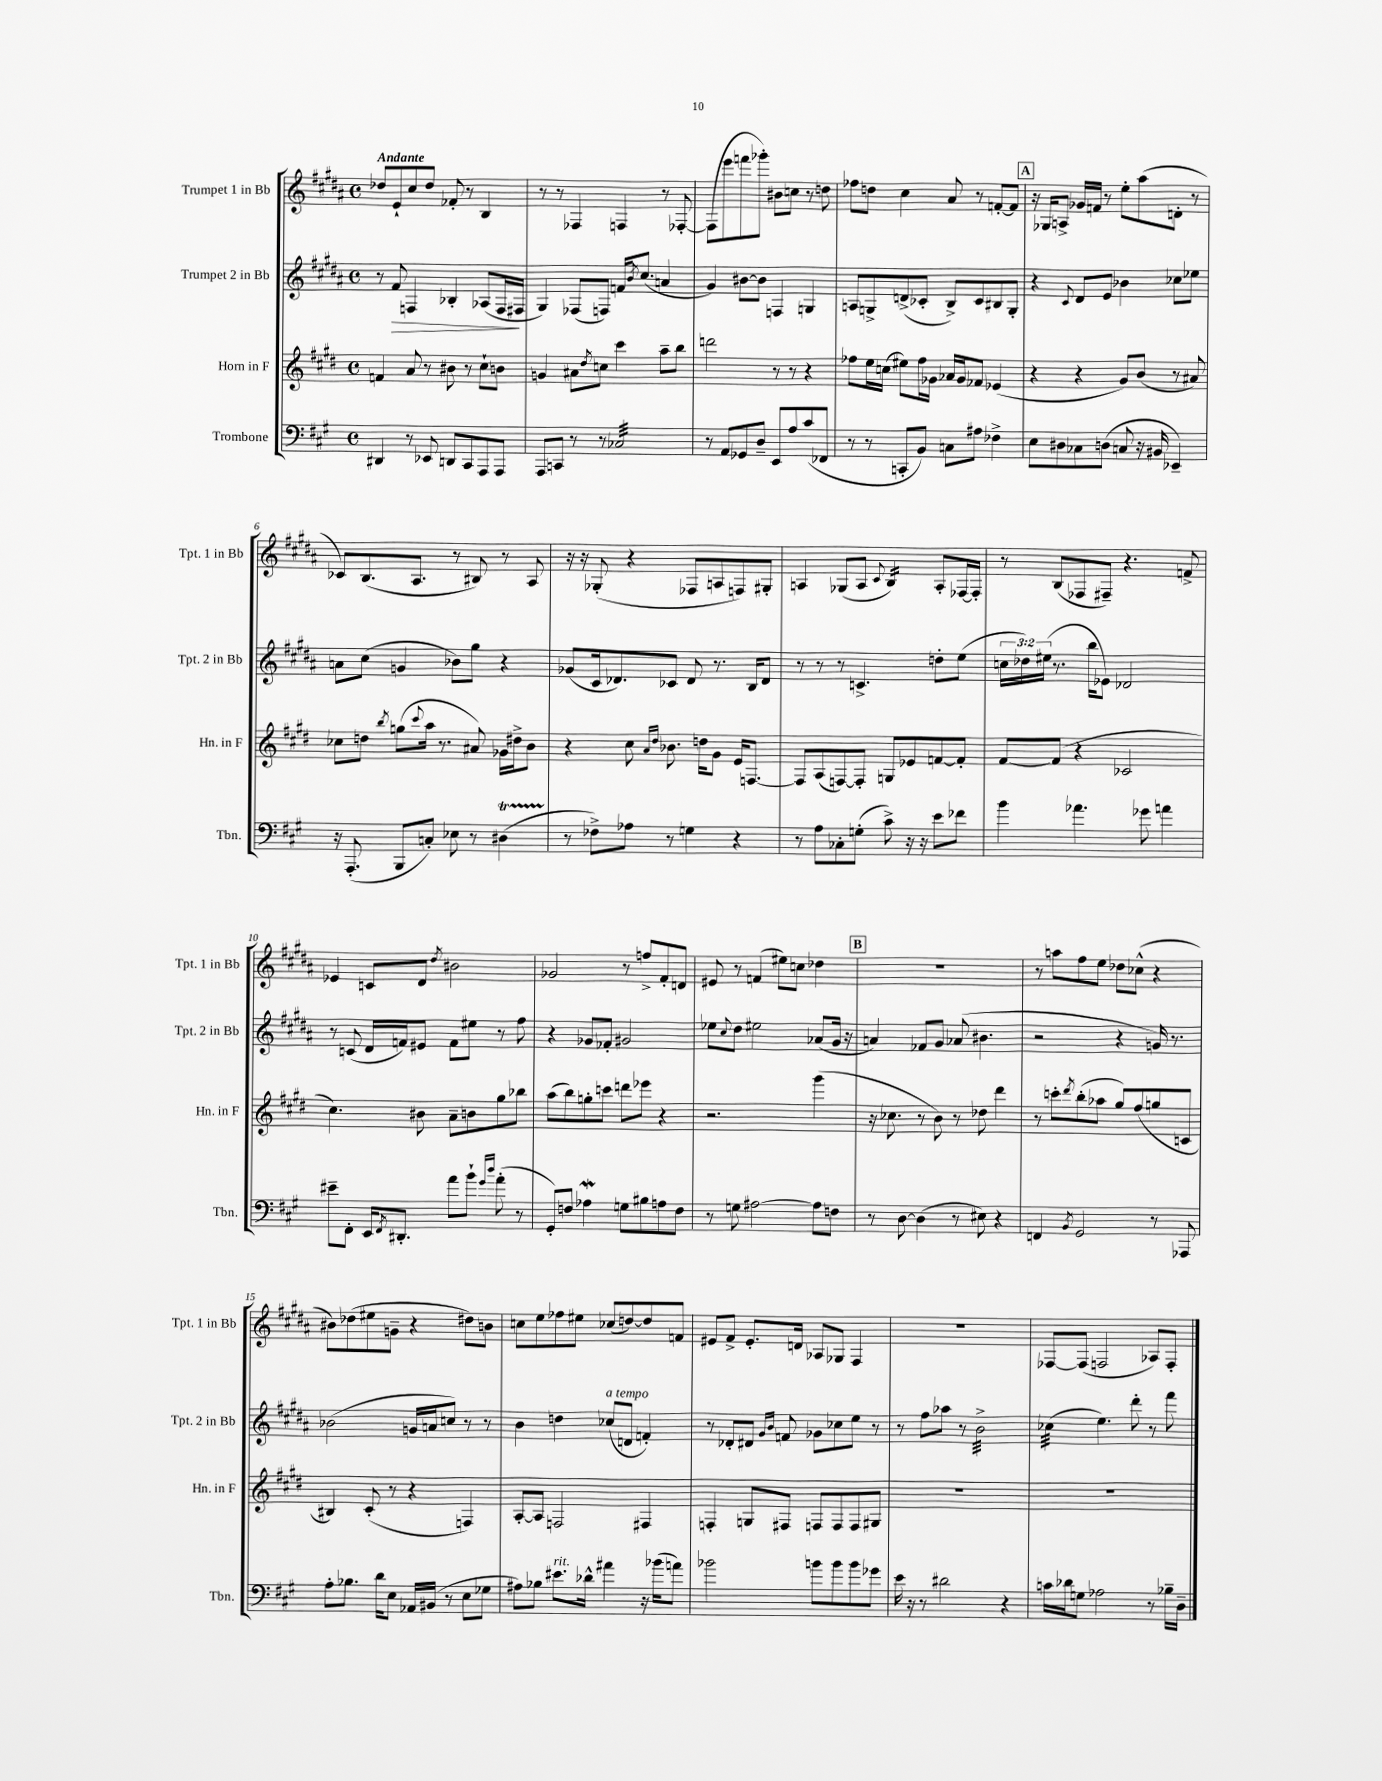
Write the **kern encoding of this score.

**kern	**kern	**kern	**kern
*staff4	*staff3	*staff2	*staff1
*clefF4	*clefG2	*clefG2	*clefG2
*k[f#c#g#]	*k[f#c#g#d#]	*k[f#c#g#d#a#]	*k[f#c#g#d#a#]
*M4/4	*M4/4	*M4/4	*M4/4
*met(c)	*met(c)	*met(c)	*met(c)
4DD#	4f	8r	8dd-
.	.	8f#	8e`
8r	8a	4F	8cc#
8EE-	8r	.	8dd-
8DD	8b#	4B-'	8f-'
8CC#	8r	.	8r
8AAA	8cc#`	(8A-	4B
8AAA	8b	16F	.
.	.	16F#	.
=	=	=	=
8AAA	4g	4G#)	8r
8CC	.	.	8r
8r	8a#	(8F-	4F-
.	8qdd#	.	.
8r	8cc	8F)	.
2C-	4ccc#	16f	4F
.	.	8qb	.
.	.	(8.cc#	.
.	8aa~	4a	8r
.	8bb	.	[8F-'
=	=	=	=
8r	2ddd	4g#)	(8F-]
8AA	.	.	8eee
8GG-	.	[8b#	8fff
8D~	.	8b#]	8ggg-')
8EE	8r	4F	8b#
8A	8r	.	8cc
(8c#	4r	4G	8r
8FF-	.	.	8dd
=	=	=	=
8r	8ff-	8A	8ff-
8r	16ee	8G^	8dd
.	(16cc	.	.
8CC'	8ee#)	(8d^	4cc#
8BB)	16ff-	8c-'	.
.	16g-	.	.
8C	16a-	8B^)	8a#
.	16g-	.	.
8A#	8f-	8c-	8r
4F-^	(4e-	8B#	[8f'
.	.	8G'	8f]
=	=	=	=
8E	4r	4r	16r
.	.	.	16G-
8D#	.	.	8A^
.	.	8qqc#	.
8C-	4r	8d#	16g-
.	.	.	16f
(8D	.	8e	8r
8C	8g#)	4b-	8ee'
16r	(8b	.	(8aa#
16BB#	.	.	.
4EE-~)	8r	8cc-	8d'
.	8a#)	8ee-	8r
=	=	=	=
16r	8cc-	8a	8c-)
(8.AAA'	.	.	.
.	8dd	(8cc#	(8.B
.	8qbb	.	.
8BBB	(8gg	4g	.
.	.	.	8.A#
.	8qqccc#	.	.
8C')	16aa	.	.
.	8.r	.	.
8E-	.	8b-)	8r
8r	8a#)	8gg#	8B#)
(4D#	16g-	4r	8r
.	16dd#^	.	.
.	8b	.	8A#
=	=	=	=
8r	4r	(8g-	16r
.	.	.	16r
8F-^)	.	16c#	(8G-'
.	.	8.d-)	.
8A-	8cc#	.	4r
.	16qqa	.	.
.	16qqdd#	.	.
8r	8.b-	8c-	.
4G	.	8d-	8F-
.	16dd	.	.
.	8g#	8.r	8A
4r	16e	.	8F)
.	[8.F	16B	.
.	.	8d-	8G#'
=	=	=	=
8r	8F]	8r	4A
8A	(8A	8r	.
8C-'	[8F)	8r	(8G-
(8G'	8F']	4.c^	8A
.	.	.	8qqc#
8c#^)	8G	.	4B)
16r	8e-	.	.
16r	.	.	.
8e	[8f	8dd'	8A'
8f-	8f']	(8ee	[16F-
.	.	.	16F-']
=	=	=	=
4b	[8f#	24cc	8r
.	.	24dd-)	.
.	.	(24ee#	.
.	(8f#]	8.r	(8B
4.a-	4r	.	8F-
.	.	16bb	.
.	.	8e-)	8F#~)
.	2c-	2d-	4.r
8g-	.	.	.
4a	.	.	.
.	.	.	8f^
=	=	=	=
8e#~	4.cc#)	8r	4e-
8FF#'	.	(8c	.
16EE	.	16d#	8c
8qFF#	.	.	.
8.DD#'	.	16f)	.
.	8b#	8e#	8d#
.	.	.	8qdd#
8a	8a~	8f	2b#
8b`	8b	8ee#	.
16qqg#	.	.	.
16qqdd	.	.	.
(8a'	8gg#	8r	.
8r	8bb-	8ff#	.
=	=	=	=
8GG#')	(8aa	4r	2g-
8F	8bb)	.	.
4A-	8gg'	8g-	.
.	8ccc	8f-'	.
8G	8ddd	2g#	8r
8B#	8eee-	.	8ff^
8A	4r	.	8f#'
8F	.	.	8d
=	=	=	=
8r	2.r	8ee-	8e#
.	.	8qqcc#	.
8G	.	8dd#	8r
[2A#	.	2ee#	(4f
.	.	.	8ee#)
.	.	.	8cc
8A#]	(4ggg#	(8a-	4dd-
8F	.	16g#	.
.	.	16r	.
=	=	=	=
8r	16r	4a)	1r
.	8.cc-	.	.
[8D	.	.	.
(4D]	8r	8f-	.
.	8b)	8g#	.
8r	8r	(8a-	.
8E#)	8dd-	4.b#	.
4r	4ddd#	.	.
=	=	=	=
4FF	8r	2r	8r
.	8ccc'	.	8aa
8qBB	8qddd#	.	.
2GG#	(8bb'	.	8ff#
.	8aa-	.	8ee
.	8gg#)	4r	8dd-
.	(8ff#	.	(8cc-^^
8r	8gg	16g)	4r
.	.	8.r	.
8AAA-	8c	.	.
=	=	=	=
8A'	4B#)	(2b-	8b#)
8.B-	.	.	(8dd-
.	(8c#'	.	8ee#
16d	.	.	.
8E	8r	.	8g~
16AA-	4r	16g	4r
(16BB#	.	16a	.
8r	.	8cc)	.
8E	4F)	8r	8dd#)
8G-	.	8r	8b
=	=	=	=
8A#)	[8A'	4b	8cc
8B-	8A]	.	8ee
8.e#	2F	4dd	8ff-
.	.	.	8ee#
16d-^^	.	.	.
4a#	.	(8cc-	(8cc-
.	.	8d	[8dd)
16r	4F#	4f')	8dd]
(16b-	.	.	.
8a)	.	.	8f
=	=	=	=
2b-	4F'	8r	8e#
.	.	8d-'	8f#^
.	8G	8d#	8.e#'
.	.	16qqg#	.
.	.	16qqb	.
.	8F#	8f	.
.	.	.	16d
8b	8F	8g-	8A-
8b	8F	8cc-	8G-
8b	8F	8ee	4F#
8g-	8G#	8r	.
=	=	=	=
16e	1r	8r	1r
16r	.	.	.
8r	.	8ff#	.
2d#	.	8aa-	.
.	.	8r	.
.	.	2b^	.
4r	.	.	.
=	=	=	=
16c	1r	(4cc-	[8F-
16d-	.	.	.
8G	.	.	(8F-]
2A-	.	4.ee)	2F
.	.	8ddd#'	.
8r	.	8r	8A-)
16B-~	.	8fff#	8F'
16D~	.	.	.
==	==	==	==
*-	*-	*-	*-
